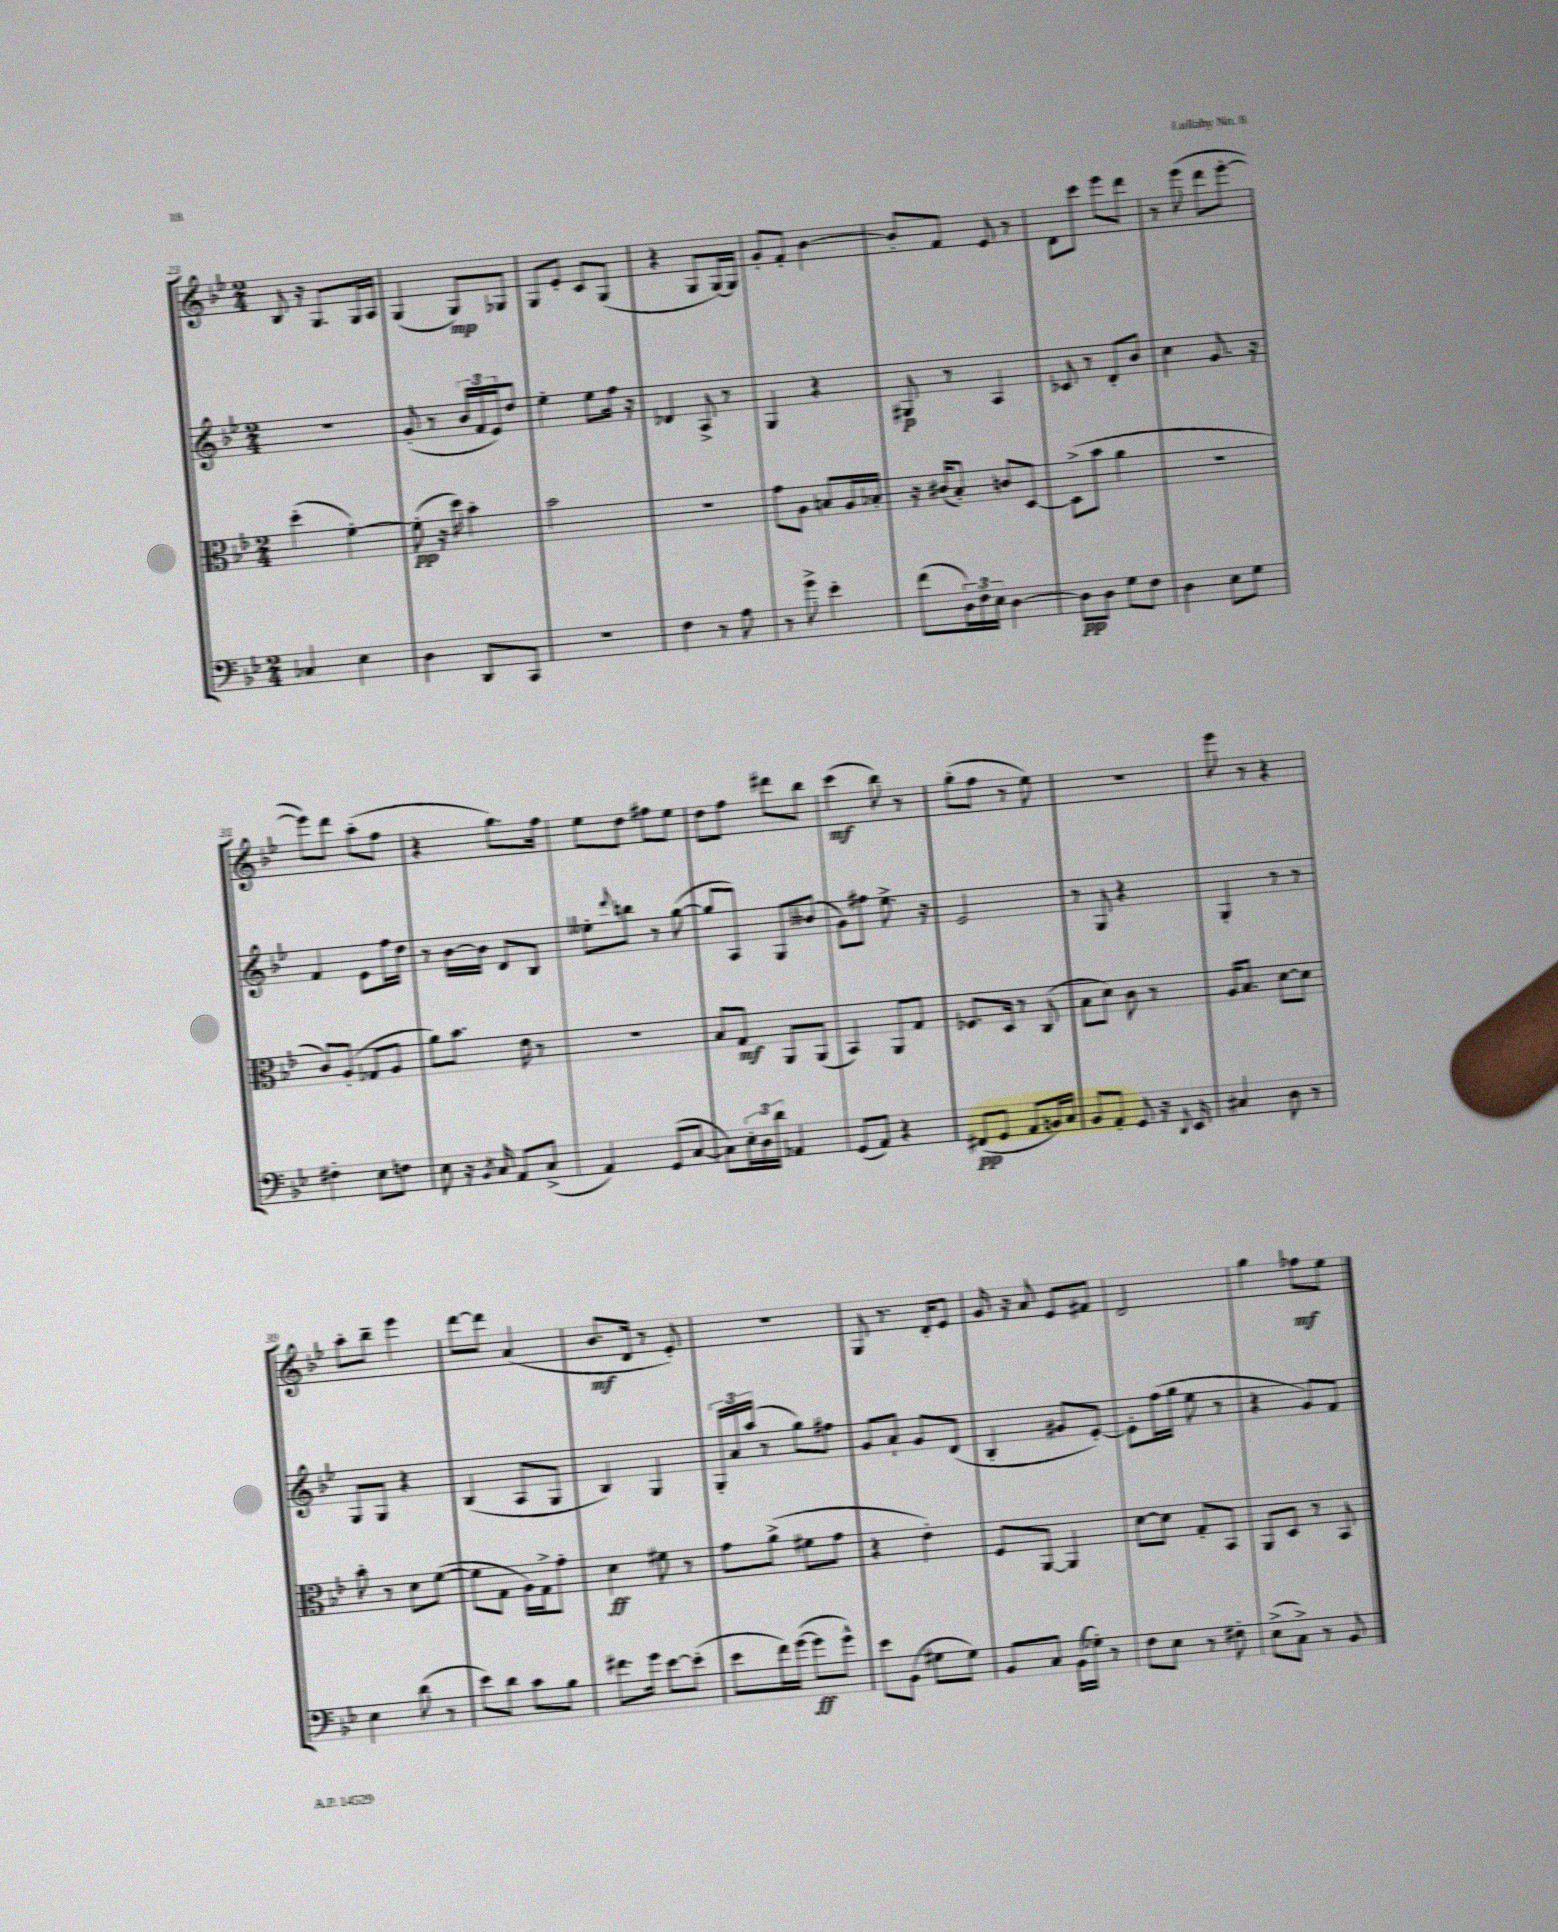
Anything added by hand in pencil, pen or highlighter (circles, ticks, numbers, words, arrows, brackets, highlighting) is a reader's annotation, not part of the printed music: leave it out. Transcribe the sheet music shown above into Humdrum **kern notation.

**kern	**dynam	**kern	**dynam	**kern	**dynam	**kern	**dynam
*part4	*part4	*part3	*part3	*part2	*part2	*part1	*part1
*staff4	*staff4	*staff3	*staff3	*staff2	*staff2	*staff1	*staff1
*clefF4	*	*clefC3	*	*clefG2	*	*clefG2	*
*k[b-e-]	*	*k[b-e-]	*	*k[b-e-]	*	*k[b-e-]	*
*M2/4	*	*M2/4	*	*M2/4	*	*M2/4	*
=23	=23	=23	=23	=23	=23	=23	=23
4C-X/	.	(4dd'\	.	2r	.	8B-/	.
.	.	.	.	.	.	16r	.
.	.	.	.	.	.	8.G/L	.
4E-\	.	[4f'\)	.	.	.	.	.
.	.	.	.	.	.	16G/L	.
.	.	.	.	.	.	16A/JJ	.
=24	=24	=24	=24	=24	=24	=24	=24
4D\	.	(8f'\]	pp	(8g'/	.	(4G/	.
.	.	16r	.	8r	.	.	.
.	.	16dd\)	.	.	.	.	.
8DD/L	.	4b-'\	.	24b-/LL	.	8G/L)	mp
.	.	.	.	24f/	.	.	.
.	.	.	.	24e-/J)	.	.	.
8CC/J	.	.	.	8dd/J	.	8G-X/J	.
=25	=25	=25	=25	=25	=25	=25	=25
2r	.	2b-\	.	4ee-'\	.	8G/L	.
.	.	.	.	.	.	8e-'/J	.
.	.	.	.	8ee-\L	.	8c/L	.
.	.	.	.	16ff\Jk	.	(8G/J	.
.	.	.	.	16r	.	.	.
=26	=26	=26	=26	=26	=26	=26	=26
4F\	.	2r	.	4d-X/	.	4r	.
8r	.	.	.	8A^/	.	8G/L	.
8A\	.	.	.	8r	.	[16G/L)	.
.	.	.	.	.	.	16G/JJ]	.
=27	=27	=27	=27	=27	=27	=27	=27
8r	.	8g\L	.	4G/	.	8g'/L	.
8g^\	.	8A\J	.	.	.	8f'/J	.
4e-'\	.	8Bn/L	.	4r	.	[4b-\	.
.	.	16A/L	.	.	.	.	.
.	.	16B-X'/JJ	.	.	.	.	.
=28	=28	=28	=28	=28	=28	=28	=28
(8f\L	.	16r	.	8G#X/	p	8b-'/L]	.
.	.	(16c#X/KL	.	.	.	.	.
24D\L)	.	8B-'/J)	.	8r	.	8f/J	.
24F\	.	.	.	.	.	.	.
24E-\JJ	.	.	.	.	.	.	.
[4D\	.	8cn/L	.	4A/	.	8e-/	.
.	.	[8D/J	.	.	.	8r	.
=29	=29	=29	=29	=29	=29	=29	=29
8D\L]	pp	(8D^\L]	.	8c-X/	.	8d\L	.
8D\J	.	8b-\J	.	8r	.	8ccc\J	.
8G\L	.	4a\	.	8d'/L	.	8eee-\L	.
8F\J	.	.	.	8b-/J	.	8ddd\J	.
=30	=30	=30	=30	=30	=30	=30	=30
4D\	.	2r	.	4cc\	.	8r	.
.	.	.	.	.	.	(8eee-\	.
8E-\L	.	.	.	8.g/	.	8ddd\L	.
8G\J	.	.	.	.	.	[8eee-'\J	.
.	.	.	.	16r	.	.	.
!!LO:LB:g=z
=31	=31	=31	=31	=31	=31	=31	=31
4F#X'\	.	8c/L)	.	4f/	.	8eee-\L])	.
.	.	(8A'/J	.	.	.	8ddd\J	.
8E-\L	.	8G-X/L	.	8e-\L	.	(8aa'\L	.
8Fn\J	.	8A/J	.	16ff\L	.	8ff\J	.
.	.	.	.	16dd\JJ	.	.	.
=32	=32	=32	=32	=32	=32	=32	=32
8E-\	.	8a\L)	.	8r	.	4r	.
16r	.	8.b-\J	.	[16b-\LL	.	.	.
8qBB-/	.	.	.	.	.	.	.
16C/	.	.	.	16b-\JJ]	.	.	.
8AA/L	.	.	.	8d/L	.	8.gg\L)	.
.	.	16e-\	.	.	.	.	.
(8C^/J	.	8r	.	8B-/J	.	.	.
.	.	.	.	.	.	16ff\Jk	.
=33	=33	=33	=33	=33	=33	=33	=33
4AA/)	.	2r	.	8ee--X'\L	.	8ee-\L	.
.	.	.	.	8qqddd/	.	.	.
.	.	.	.	8bbn\J	.	8dd\J	.
(8GG/L	.	.	.	8r	.	8ff#X\L	.
[8C/J	.	.	.	([8gg\	.	8ee-\J	.
=34	=34	=34	=34	=34	=34	=34	=34
8C\L])	.	8B-/L	.	8gg/L]	.	8dd\L	.
24E-'\L	.	8G/J	mf	8A/J)	.	8ff\J	.
24D\	.	.	.	.	.	.	.
24d\JJ	.	.	.	.	.	.	.
4AA-X/	.	8AA/L	.	8G/L	.	8ddd#X\L	.
.	.	(8AA/J	.	(8b--X/J	.	8bb-\J	.
=35	=35	=35	=35	=35	=35	=35	=35
(8GG/L	.	4BB-/)	.	8g\L)	.	(4ccc\	mf
8AA/J)	.	.	.	8ff#X\J	.	.	.
4r	.	8AA/L	.	8.ee-^\	.	8bb-\)	.
.	.	8G/J	.	.	.	8r	.
.	.	.	.	16r	.	.	.
=36	=36	=36	=36	=36	=36	=36	=36
(8FF#X/L	pp	8.F-X/L	.	2e-/	.	(8gg'\L	.
8GG/J	.	.	.	.	.	8ff\J	.
.	.	16D/Jk	.	.	.	.	.
8AA/L	.	8r	.	.	.	8r	.
16BBn/L)	.	(8C/	.	.	.	8ee-\)	.
16C/JJ	.	.	.	.	.	.	.
=37	=37	=37	=37	=37	=37	=37	=37
8BB-/L	.	8B-\L	.	8r	.	2r	.
8AA'/J	.	8d\J)	.	8G/	.	.	.
8GG/	.	8c\	.	4r	.	.	.
16r	.	8r	.	.	.	.	.
8qqDD/	.	.	.	.	.	.	.
16EE-/	.	.	.	.	.	.	.
=38	=38	=38	=38	=38	=38	=38	=38
4C#X/	.	16A/KL	.	4G'/	.	8eee-\	.
.	.	8.B-/J	.	.	.	.	.
.	.	.	.	.	.	8r	.
8D\	.	[8d\L	.	8r	.	4r	.
8r	.	8d\J]	.	8r	.	.	.
!!LO:LB:g=z
=39	=39	=39	=39	=39	=39	=39	=39
4E-\	.	8b-'\	.	8G/L	.	8aa'\L	.
.	.	8r	.	8G/J	.	8bb-~\J	.
(8d\	.	8d\L	.	4r	.	4eee-\	.
8r	.	([8f\J	.	.	.	.	.
=40	=40	=40	=40	=40	=40	=40	=40
8e-\L)	.	8f\L]	.	(4B-/	.	[8ddd\L	.
8d\J	.	8G\J	.	.	.	8ddd\J]	.
8c\L	.	16A\LL)	.	8A/L	.	(4a/	.
.	.	16G^\J	.	.	.	.	.
8B-\J	.	8g'\J	.	8G/J	.	.	.
=41	=41	=41	=41	=41	=41	=41	=41
8.f#X\L	.	4d\	ff	4B-/)	.	8.b-/L	mf
16g\Jk	.	.	.	.	.	16d/Jk	.
[8e-\L	.	8f#X\	.	4G/	.	8r	.
(8e-'\J]	.	8r	.	.	.	8e-'/)	.
=42	=42	=42	=42	=42	=42	=42	=42
8e-\L	.	8g\L	.	24G'/LL	.	2r	.
.	.	.	.	24a/	.	.	.
.	.	.	.	(24aa/JJ	.	.	.
16f\L)	.	(8a^\J	.	8r	.	.	.
([16g\JJ	.	.	.	.	.	.	.
8g\L]	ff	8f#X\L	.	8gg\L)	.	.	.
8g^^\J)	.	8g\J	.	8ff#X\J	.	.	.
=43	=43	=43	=43	=43	=43	=43	=43
8e-\L	.	4r	.	8g/L	.	8G/	.
(8BB-\J	.	.	.	8a`/J	.	8.r	.
8G#X\L	.	4e-'\)	.	8g/L	.	.	.
.	.	.	.	.	.	16d'/KL	.
8G#\J)	.	.	.	(8d/J	.	8e-/J	.
=44	=44	=44	=44	=44	=44	=44	=44
8BB-/L	.	8F/L	.	4B-'/	.	16g/	.
.	.	.	.	.	.	16r	.
8C/J	.	[8AA/J	.	.	.	8a/	.
(16BB-\LL	.	4AA/]	.	8g#X/L	.	8e-/L	.
16G-X'\JJ)	.	.	.	.	.	.	.
8r	.	.	.	[8e-'/J)	.	8f#X/J	.
=45	=45	=45	=45	=45	=45	=45	=45
8F\L	.	[8d\L	.	8e-'\L]	.	2d/	.
8E-\J	.	8d\J]	.	(16ff\L	.	.	.
.	.	.	.	16gg\JJ	.	.	.
8r	.	8G'/L	.	8ee-\	.	.	.
8F#X'\	.	8BB-/J	.	8r	.	.	.
=46	=46	=46	=46	=46	=46	=46	=46
(8E-^\L	.	8AA/L	.	4r	.	4gg\	.
8C^\J)	.	8D/J	.	.	.	.	.
8r	.	8r	.	8g/L)	.	8ff-X\L	mf
8BB-/	.	8BB-/	.	8f/J	.	8ee-\J	.
==	==	==	==	==	==	==	==
*-	*-	*-	*-	*-	*-	*-	*-
